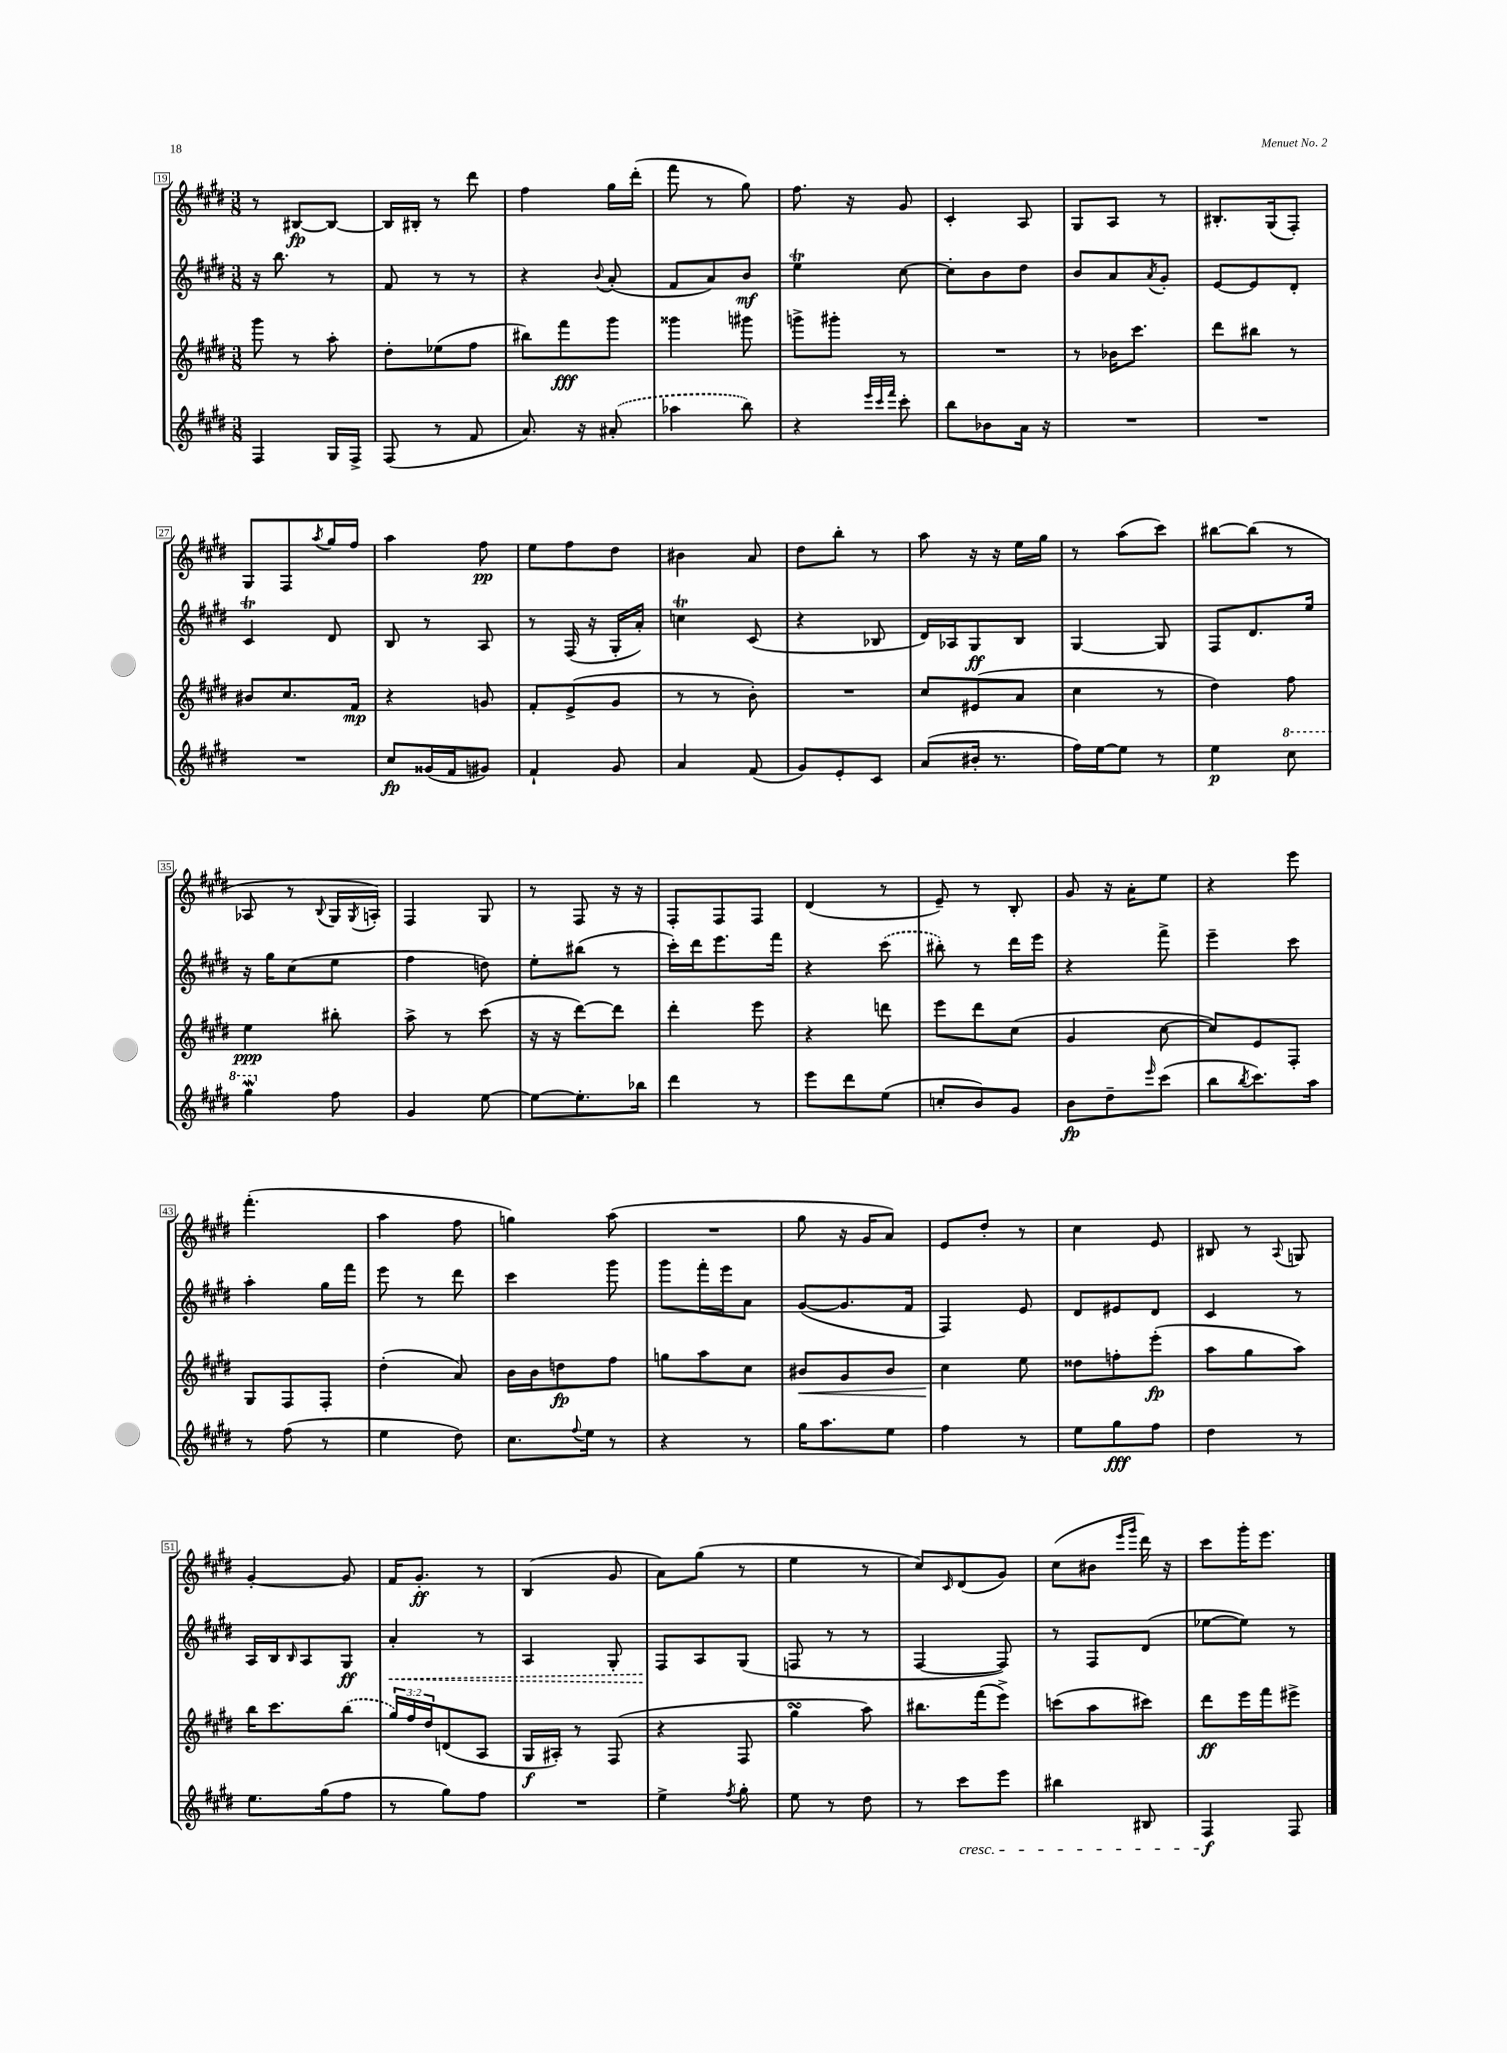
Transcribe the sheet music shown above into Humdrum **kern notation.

**kern	**kern	**kern	**kern
*staff4	*staff3	*staff2	*staff1
*clefG2	*clefG2	*clefG2	*clefG2
*k[f#c#g#d#]	*k[f#c#g#d#]	*k[f#c#g#d#]	*k[f#c#g#d#]
*M3/8	*M3/8	*M3/8	*M3/8
4F#	8ggg#	16r	8r
.	.	8.bb	.
.	8r	.	[8B#
16G#	8aa'	8r	8B#_
16F#^	.	.	.
=	=	=	=
(8F#	8dd#'	8f#	16B#]
.	.	.	16B#'
8r	(8ee-	8r	8r
8f#	8ff#	8r	8ddd#
=	=	=	=
8.a)	8bb#)	4r	4ff#
.	8fff#	.	.
16r	.	.	.
.	.	8qqb	.
(8a#'	8ggg#	(8a'	16gg#
.	.	.	(16ddd#'
=	=	=	=
4aa-	4ggg##	8f#	8fff#
.	.	8a)	8r
8bb)	8ggg#	8b	8gg#)
=	=	=	=
4r	8ggg^	4ee	8.ff#
.	8ggg#'	.	.
.	.	.	16r
32qqeee	.	.	.
32qqccc#	.	.	.
32qqfff#	.	.	.
8ccc#'	8r	[8cc#	8g#
=	=	=	=
8bb	4.r	8cc#']	4c#'
8b-	.	8b	.
16a	.	8dd#	8A
16r	.	.	.
=	=	=	=
4.r	8r	8b	8G#
.	16b-	8a	8A
.	8.ccc#	.	.
.	.	8qa	.
.	.	8g#'	8r
=	=	=	=
4.r	8ddd#	[8e	8.B#'
.	8bb#	8e]	.
.	.	.	(16G#
.	8r	8d#'	8F#')
=	=	=	=
4.r	8b#	4c#	8G#
.	8.cc#	.	8F#
.	.	.	8qaa
.	.	8d#	16gg#
.	16f#	.	16ff#
=	=	=	=
8cc#	4r	8B	4aa
(16g##	.	8r	.
16f#	.	.	.
8g#)	8g	8A	8ff#
=	=	=	=
4f#`	8f#'	8r	8ee
.	(8e^	(16F#	8ff#
.	.	16r	.
8g#	8g#	16G#'	8dd#
.	.	16a')	.
=	=	=	=
4a	8r	4cc	4b#
.	8r	.	.
(8f#	8b')	(8c#	8a
=	=	=	=
8g#)	4.r	4r	8dd#
8e'	.	.	8bb'
8c#	.	8B-	8r
=	=	=	=
(8a	8cc#	16d#)	8aa
.	.	16A-	.
16b#'	(8e#	8G#	16r
8.r	.	.	16r
.	8a	8B	16ee
.	.	.	16gg#
=	=	=	=
16ff#)	4cc#	[4G#	8r
[16ee	.	.	.
8ee]	.	.	(8aa
8r	8r	8G#]	8ccc#)
=	=	=	=
4ee	4dd#)	8F#	[8bb#
.	.	8.d#	(8bb#]
8ccc#	8ff#	.	8r
.	.	16ee	.
=	=	=	=
4ggg#	4ee	16r	8A-
.	.	16gg#	.
.	.	(8cc#	8r
.	.	.	8qqB
8ff#	8bb#'	8ee	16G#
.	.	.	8qG#
.	.	.	16A')
=	=	=	=
4g#	8aa^	4ff#	4F#
.	8r	.	.
[8ee	(8ccc#	8dd)	8G#
=	=	=	=
8ee_	16r	8ee'	8r
.	16r	.	.
8.ee']	[8ddd#)	(8bb#	8F#
.	8ddd#]	8r	16r
16bb-	.	.	16r
=	=	=	=
4ddd#	4ddd#'	16ccc#')	8F#'
.	.	16ddd#	.
.	.	8.eee	8F#
8r	8eee	.	8F#
.	.	16fff#	.
=	=	=	=
8eee	4r	4r	(4d#
8ddd#	.	.	.
(8ee	8ddd	(8ccc#	8r
=	=	=	=
8cc'	8eee	8bb#')	8e~)
8b)	8ddd#	8r	8r
8g#	(8cc#	16ddd#	8B'
.	.	16eee	.
=	=	=	=
8b	4g#	4r	8g#
8dd#~	.	.	16r
.	.	.	16a'
16qqeee	.	.	.
(8ccc#	[8cc#	8fff#^	8ee
=	=	=	=
8bb	8cc#])	4eee~	4r
8qbb	.	.	.
8.ccc#)	8e	.	.
.	8F#'	8ccc#	8eee
16aa	.	.	.
=	=	=	=
8r	8G#	4aa'	(4.fff#'
(8ff#	8F#	.	.
8r	8F#'	16gg#	.
.	.	16fff#	.
=	=	=	=
4ee	(4dd#'	8eee	4aa
.	.	8r	.
8dd#)	8a)	8ddd#	8ff#
=	=	=	=
8.cc#	16b	4ccc#	4gg)
.	16b	.	.
.	8dd	.	.
8qqff#	.	.	.
16ee	.	.	.
8r	8ff#	8ggg#	(8aa
=	=	=	=
4r	8gg	8ggg#	4.r
.	8aa	16fff#'	.
.	.	16eee	.
8r	8cc#	8a	.
=	=	=	=
16gg#	8b#	([8g#	8gg#
8.aa	.	.	.
.	8g#	8.g#]	16r
.	.	.	16g#
8ee	8b#	.	8a)
.	.	16f#	.
=	=	=	=
4ff#	4cc#	4F#)	8e
.	.	.	8dd#'
8r	8ee	8e	8r
=	=	=	=
8ee	8dd##	8d#	4cc#
8gg#	8ff'	8e#	.
8ff#	(8eee'	8d#	8e
=	=	=	=
4dd#	8aa	4c#	8B#
.	8gg#	.	8r
.	.	.	8qqA
8r	8aa)	8r	8G
=	=	=	=
8.ee	16bb	16A	[4g#'
.	8.ccc#	16B	.
.	.	16qqB	.
.	.	8A	.
(16gg#	.	.	.
8ff#	(8bb	8G#	8g#]
=	=	=	=
8r	24gg#)	4a'	16f#
.	24ff#	.	.
.	.	.	8.g#'
.	24dd#	.	.
8gg#)	(8d	.	.
8ff#	8A	8r	8r
=	=	=	=
4.r	16G#	4A	(4B
.	16A#')	.	.
.	8r	.	.
.	(8F#	8G#'	8g#
=	=	=	=
4ee^	4r	8F#	8a)
.	.	8A	(8gg#
8qff#	.	.	.
8gg#'	8F#	(8G#	8r
=	=	=	=
8ee	4gg#	8F	4ee
8r	.	8r	.
8dd#	8aa)	8r	8r
=	=	=	=
8r	8.bb#	[4F#	8cc#)
.	.	.	16qqc#
8ccc#	.	.	(8d#
.	(16fff#	.	.
8eee	8eee^)	8F#])	8g#)
=	=	=	=
4bb#	(8ccc	8r	(8cc#
.	8aa	8F#	8b#
.	.	.	16qqeee
.	.	.	16qqggg#
8B#	8ccc#)	(8d#	16ddd#)
.	.	.	16r
=	=	=	=
4F#	8ddd#	[8ee-	8ccc#
.	16eee	8ee-])	16ggg#'
.	16fff#	.	8.eee
8F#	8eee#^	8r	.
==	==	==	==
*-	*-	*-	*-
